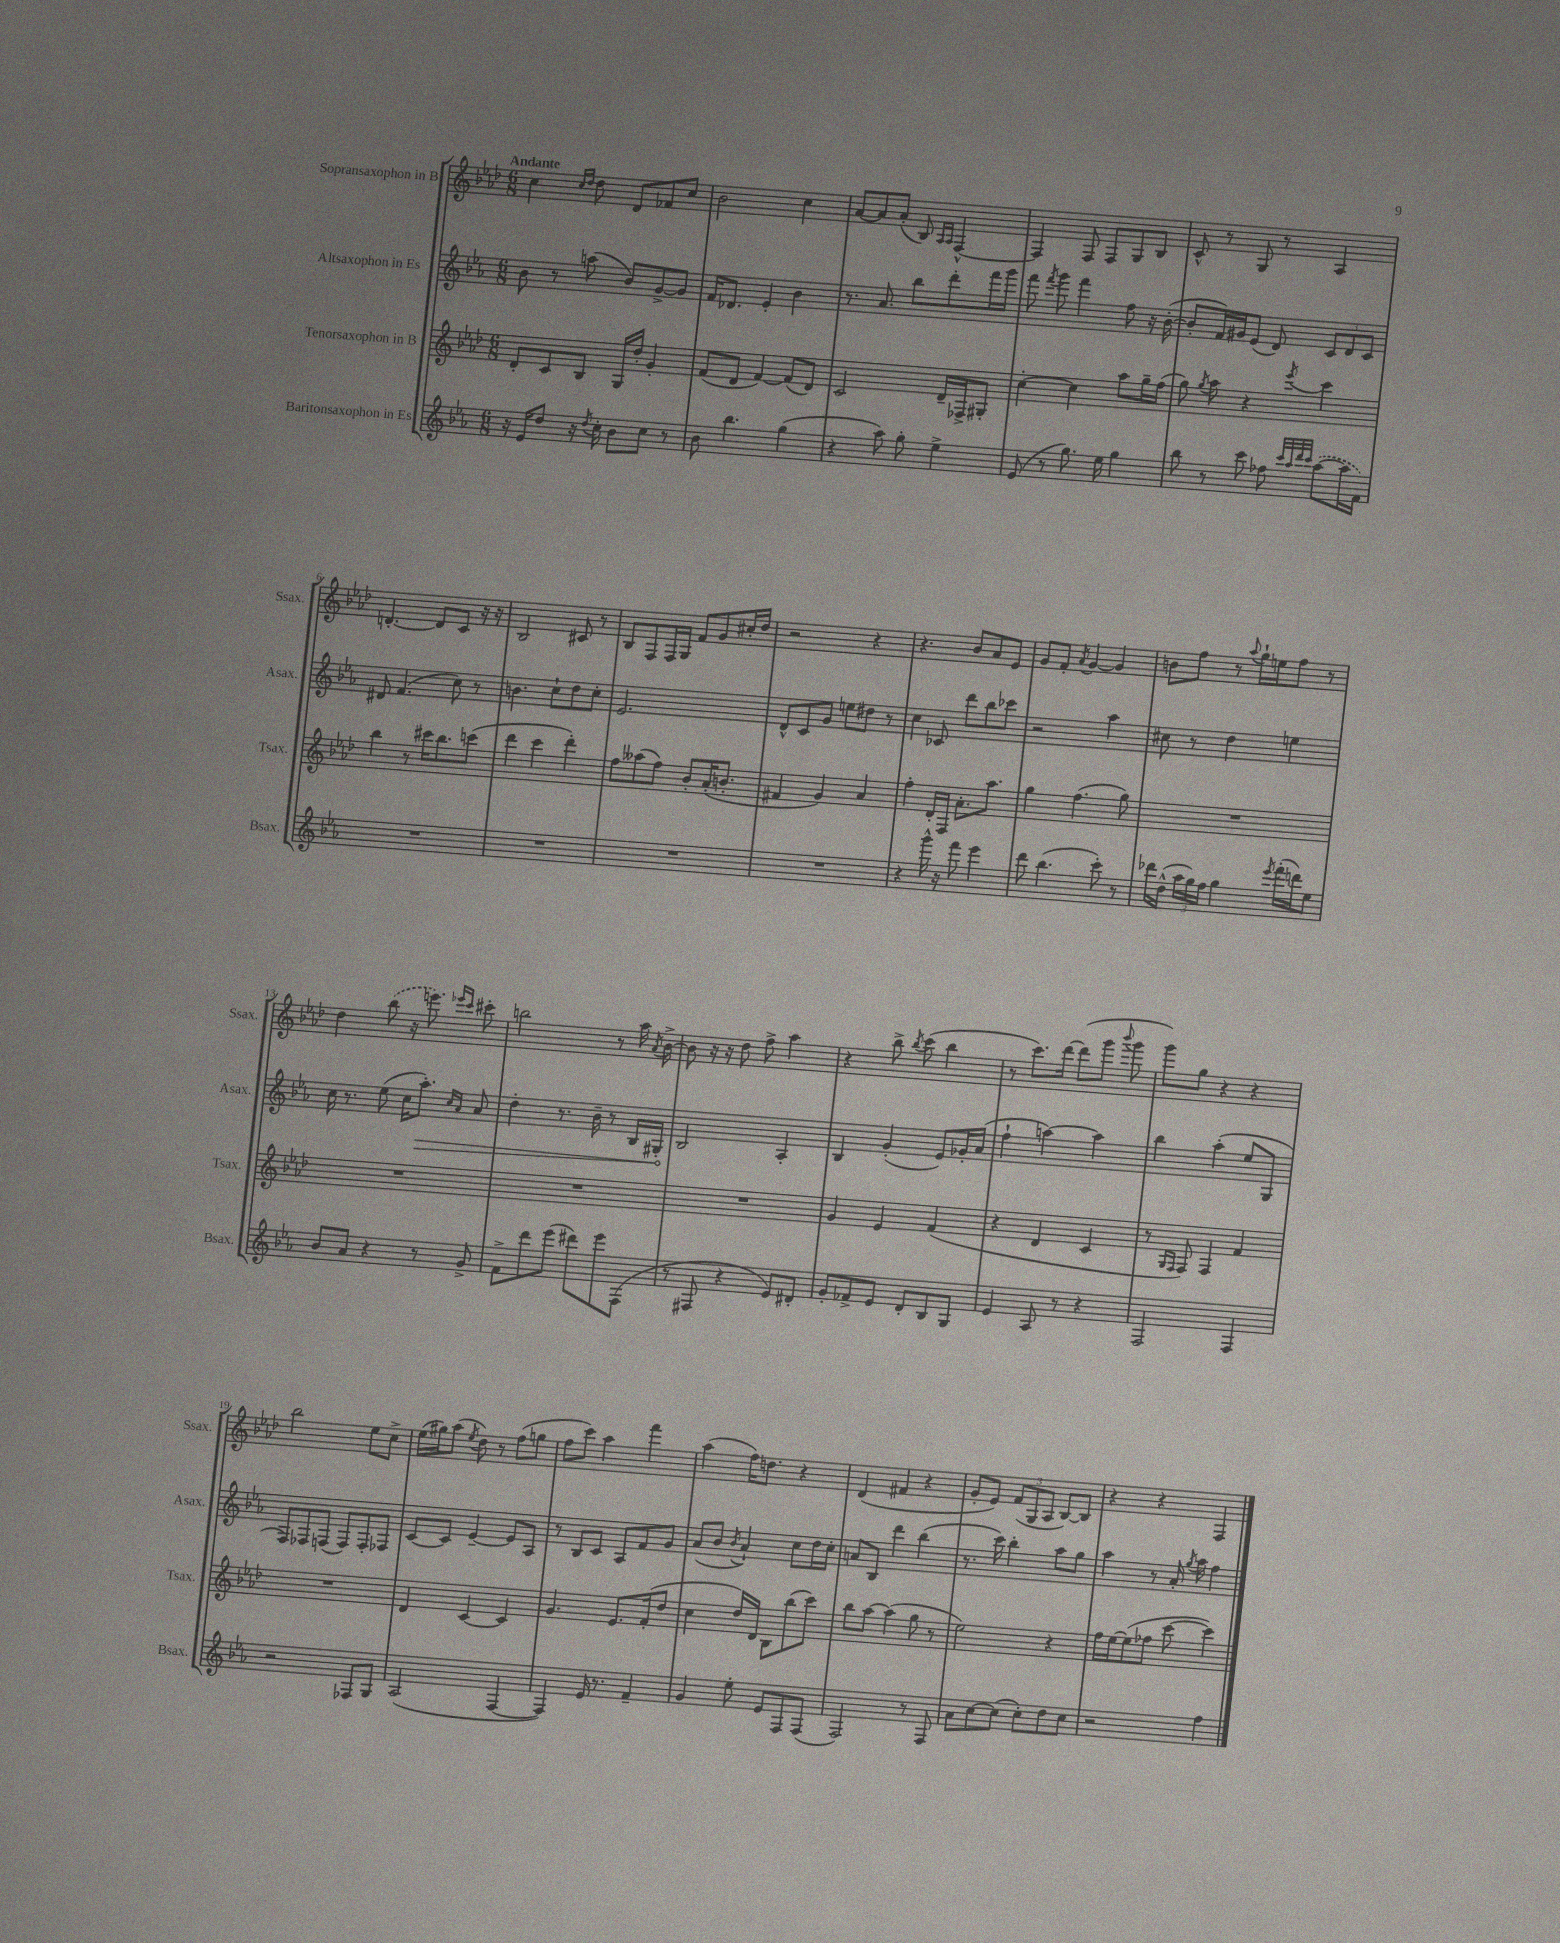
<<
\new StaffGroup <<
\new Staff = "s0" \with { instrumentName = "Sopransaxophon in B" shortInstrumentName = "Ssax." } {
    \clef treble \key aes \major \numericTimeSignature \time 6/8 \tempo "Andante"
    \autoBeamOff c''4 \grace { c''16[ des''16] } des''8 des'8[ fes'8 c''8] |
    bes'2 c''4 |
    aes'8[~ aes'8 aes'8]-.( bes8) \grace { aes16[ aes16] } f4~-^ |
    f4 f8 f8[ g8 bes8] |
    c'8-^ r8 g8 r8 aes4 |
    d'4.~-. d'8[ c'8] r16 r16 |
    bes2 cis'8 r8 |
    bes8[ f8 f16 g16] f'8[ g'8 cis''16-. des''16] |
    r2 r4 |
    r4. bes'8[ aes'8 ees'8] |
    g'8[ f'8]-. \acciaccatura { aes'8 } g'4~ g'4 |
    b'8[ f''8] r8 \appoggiatura { aes''8 } g''16[-! e''16 f''8] r8 |
    des''4 \once \slurDashed bes''8( r16 e'''8.) \grace { ees'''16[ c'''16] } cis'''8-. |
    b''2 r8 aes''16 \acciaccatura { aes'8 } bes'16~-> |
    bes'8 r16 r16 des''8 f''8-> aes''4 |
    r4 bes''8-> \acciaccatura { bes''8 } c'''8( bes''4 |
    r8 c'''8.[) des'''16]~ des'''8[( g'''8] \appoggiatura { bes'''8 } g'''8 |
    g'''8[) g''8] r4 r4 |
    bes''2 ees''8[ c''8]-> |
    ees''16[( gis''16) aes''8]( \acciaccatura { ees''8 } des''8) r8 f''8[( g''8] |
    f''8[ c'''8]) aes''4 f'''4 |
    aes''4( f''16[) d''8.] r4 |
    des'4( fis'4 r4 |
    g'8[-. ees'8]) \tuplet 3/2 { f'8[( g8 aes8] } bes8[~) bes8] |
    r4 r4 f4 \bar "|." |
}
\new Staff = "s1" \with { instrumentName = "Altsaxophon in Es" shortInstrumentName = "Asax." } {
    \clef treble \key ees \major \numericTimeSignature \time 6/8
    \autoBeamOff bes'8 r8 a''8( bes'8[) g'8~-> g'8] |
    f'16[ des'8.] ees'4-. bes'4 |
    r8. aes'8. bes''8[ d'''8-. f'''16 g'''16] |
    f'''8 \acciaccatura { f'''8 } g'''8 f'''4 f''8 r16 bes'16~-.( |
    bes'8[-. f'16) gis'16 ees'8]( d'8) \tuplet 3/2 { c'8[ d'8 c'8] } |
    dis'8 f'4.( c''8) r8 |
    b'4. c''8[-! d''8 c''8]-. |
    ees'2. |
    d'8[-^ c'8 g'8] e''8[ dis''8] r8 |
    c''4 ces'8 d'''8[ bes''8 ces'''8] |
    r2 aes''4 |
    cis''8 r8 d''4 e''4 |
    c''16 r8. ees''8( c''16[ \once \override Hairpin.circled-tip = ##t aes''8.]-.\>) \grace { c''16[ aes'16] } aes'8 |
    d''4-. r8. bes'16-- r8 bes16[ gis16]-.\! |
    bes2 aes4-. |
    bes4 g'4-.( ees'8[) ges'16-. aes'16]( |
    f''4-! a''4~) a''4 |
    bes''4 aes''4-.( ees''8[ g8] |
    f8[) fes8 f8]( f8[) f8-. fes8] |
    c'8[~ c'8] ees'4~-- ees'8[ aes8] |
    r8 bes8[ c'8] aes8[ f'8 g'8] |
    aes'8[( bes'8] \acciaccatura { bes'8 } aes'4-!) c''8[ d''16 c''16]-. |
    a'8[ bes8] d'''4 bes''4( |
    r8. c'''16) bes''4-. aes''8[ g''8] |
    aes''4 r8 aes'16-. \acciaccatura { g''8 } aes''16 f''4 \bar "|." |
}
\new Staff = "s2" \with { instrumentName = "Tenorsaxophon in B" shortInstrumentName = "Tsax." } {
    \clef treble \key aes \major \numericTimeSignature \time 6/8
    \autoBeamOff des'8[-. c'8 bes8] g16[ des''16]-. g'4-. |
    f'8[( des'8] f'4~) f'8[( des'8]) |
    c'2 des'16[-- fes16-> gis8]-. |
    c''4~-. c''4 aes''8[ g''16-- f''16]( |
    g''8) \acciaccatura { g''8 } aes''8 r4 \acciaccatura { ees'''8 } c'''4 |
    bes''4 r8 cis'''16[ bes''8. c'''8]( |
    des'''4 c'''4 des'''4-.) |
    f''8[ aeses''8( f''8]) bes'8[-. aes'16-.( b'8.]-. |
    fis'4 g'4) aes'4 |
    f''4-. des'16[-. f16] aes'8.[-. aes''8.] |
    g''4 f''4.( g''8) |
    R2. |
    R2. |
    R2. |
    R2. |
    g'4 ees'4 f'4( |
    r4 des'4 c'4 |
    r8 \grace { g16[ f16] } f8) f4 f'4 |
    R2. |
    des'4 c'4~ c'4 |
    g'4. ees'8.[ f'16-.( des''8] |
    c''4 des''16[) des'16] bes8[ bes''8( c'''8]) |
    bes''8[ aes''8]~ aes''4( g''8 r8 |
    ees''2) r4 |
    f''16[ ees''16~ ees''8( fes''8] c'''8~ c'''4) \bar "|." |
}
\new Staff = "s3" \with { instrumentName = "Baritonsaxophon in Es" shortInstrumentName = "Bsax." } {
    \clef treble \key ees \major \numericTimeSignature \time 6/8
    \autoBeamOff r16 ees'16[ d''8] r16 \acciaccatura { d''8 } c''16-. bes'8[ c''8] r8 |
    bes'8 bes''4. g''4( |
    r4 aes''8) g''8-. ees''4-> |
    ees'8( r8 g''8.) ees''16 g''4 |
    bes''8 r8 c'''8 fes''8 \grace { c'''32[ aes''32 d'''32 c'''32] } \once \slurDashed aes''8[~( aes''16 f'16]) |
    R2. |
    R2. |
    R2. |
    R2. |
    r4 g'''16-^ r16 f'''8 ees'''4 |
    d'''8 bes''4.( c'''8-.) r8 |
    des'''16[ d''16]-^( \tuplet 3/2 { aes''16[ g''16) f''16] } g''4 \acciaccatura { ees'''8 } f'''16[-.( d'''16) ees''8] |
    bes'8[ aes'8] r4 r8 g'8-> |
    f'8[-> d'''8 ees'''8]( dis'''8[) ees'''8 f8]( |
    r8 fis8 r4 ees'8[) dis'8]-. |
    g'8[-. fes'8-> ees'8] d'8[-. bes8 g8] |
    ees'4 aes8 r8 r4 |
    f2 f4 |
    r2 fes8[ g8] |
    aes2( f4~ |
    f4) ees'16 r8. f'4-- |
    g'4 ees''8-. ees'8[ f8 f8]( |
    f2) r8 f8 |
    aes'8[ c''8~ c''8]( c''8[-.) d''8 c''8] |
    r2 f''4 \bar "|." |
}
>>
>>
